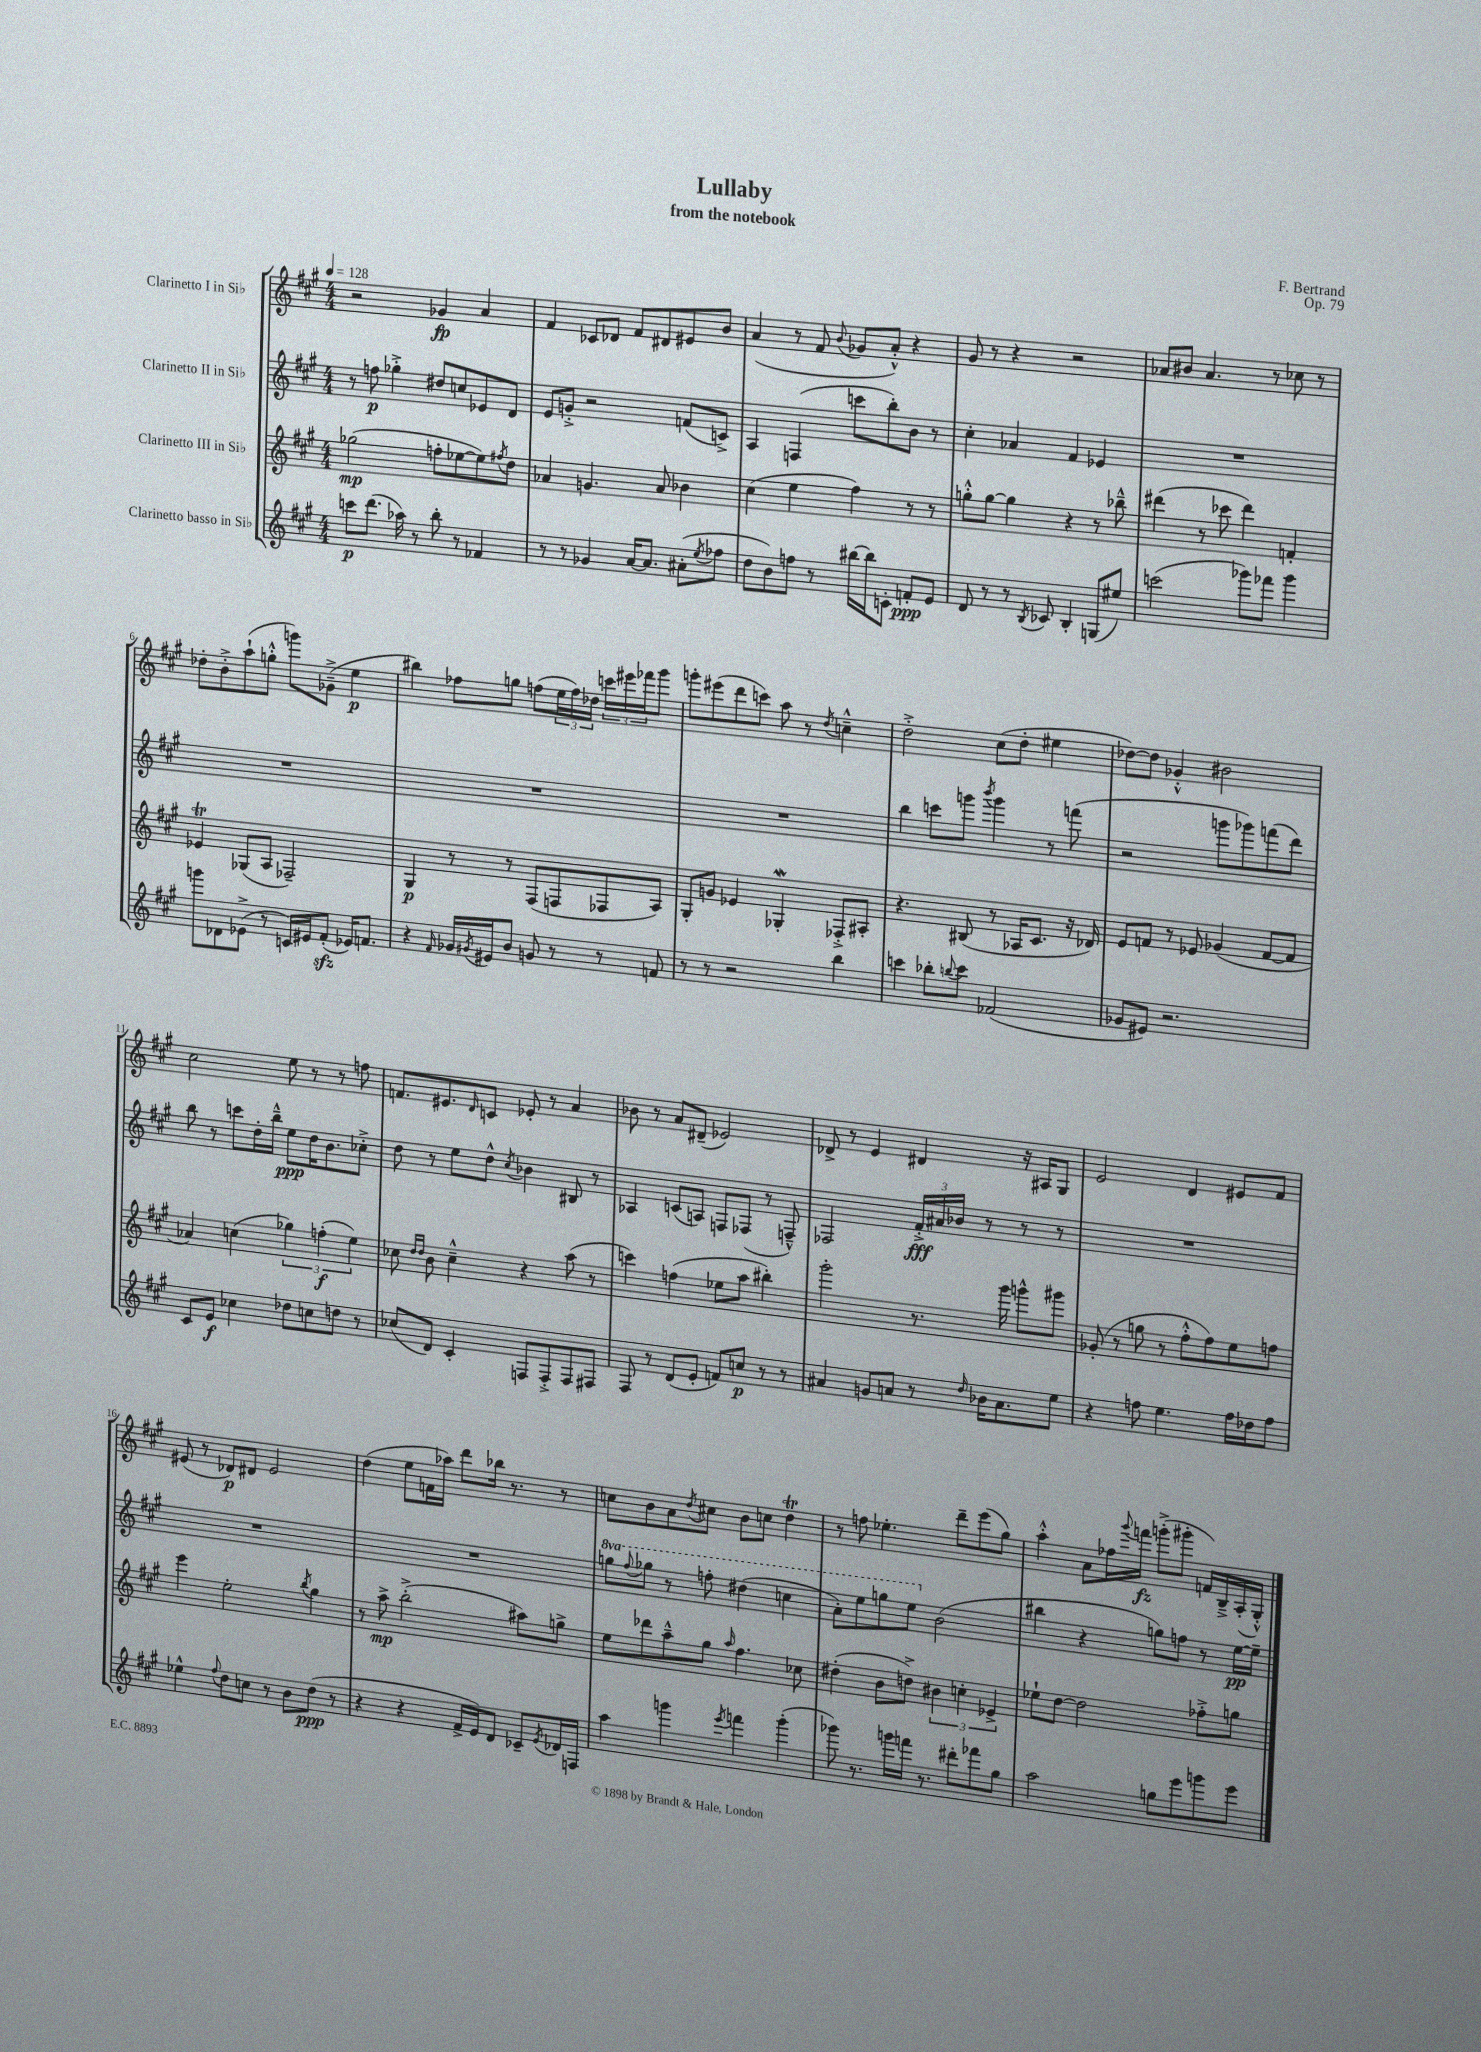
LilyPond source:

\header { title = "Lullaby" composer = "F. Bertrand" subtitle = "from the notebook" opus = "Op. 79" }
<<
\new StaffGroup <<
\new Staff = "s0" \with { instrumentName = "Clarinetto I in Sib" } {
    \clef treble \key a \major \numericTimeSignature \time 4/4 \tempo 4 = 128
    r2 ges'4\fp a'4 |
    fis'4 ces'8 des'8 fis'8 dis'8 eis'8 b'8 |
    a'4( r8 fis'8 \appoggiatura { b'8 } ges'8 a'8-.-^) r4 |
    gis'8 r8 r4 r2 |
    aes'8 bis'8 aes'4. r8 ces''8 r8 |
    des''8-. b'8-.-> a''8-!( g''8-.-^ g'''8) ges'8--->( e''4\p |
    bis''4) fes''8 g''8 f''8( \tuplet 3/2 { e''16 f''16) des''16 } \tuplet 3/2 { c'''16 eis'''16 fes'''16 } gis'''8 |
    g'''8-. eis'''8( d'''8 c'''8) a''8 r8 \acciaccatura { d''8 } c''4---^ |
    d''2-.-> cis''8( d''8-. eis''4 |
    des''8~) des''8 ges'4-.-^ bis'2 |
    cis''2 e''8 r8 r8 f''8 |
    f'8. eis'8. \grace { d'16 } c'8 ees'8-. r8 a'4 |
    bes'8 r8 a'8 dis'8--( ees'2) |
    des'8-> r8 e'4 dis'4 r16 ais16 gis8 |
    e'2 d'4 eis'8 fis'8 |
    eis'8( r8 des'8\p) dis'8 eis'2 |
    d''4( e''8 f'16 aes''16) d'''8 bes''16 r8. r8 |
    c''8 b'8 a'8 \acciaccatura { d''8 } cis''8 b'8 c''8 d''4\trill |
    r8 f''8 ees''4.-. d'''8-- e'''8( gis''8) |
    a''4-.-^ a'8 fes''16 \appoggiatura { gis'''8 } f'''16\fz g'''8-.->( gis'''8-. f'16) b16---> a16-.( gis16-.-^) \bar "|." |
}
\new Staff = "s1" \with { instrumentName = "Clarinetto II in Sib" } {
    \clef treble \key a \major \numericTimeSignature \time 4/4 \set Staff.ottavationMarkups = #ottavation-simple-ordinals
    r8 f''8\p ges''4-.-> dis''8 c''8 ees'8 d'8 |
    e'8 g'8-.-> r2 f'8( c'8->) |
    a4 f4( c'''8 b''8-.) b'8 r8 |
    cis''4-. aes'4 fis'4 ees'4 |
    R1 |
    R1 |
    R1 |
    R1 |
    b''4 c'''8 g'''8 \acciaccatura { b'''8 } g'''4 r8 f'''8( |
    r2 g'''8 ges'''8) f'''8( d'''8) |
    b''8 r8 c'''8 d''16-. b''16---^ e''8\ppp d''16 b'8. ces''8-.-> |
    d''8 r8 e''8 d''8-^ \acciaccatura { cis''8 } bes'4 bis8 r8 |
    aes4 c'8( a8) f8 fes8( r8 f8---^) |
    fes2 \tuplet 3/2 { fis'16-.->\fff ais'16 bes'16 } r8 r8 r8 |
    R1 |
    R1 |
    R1 |
    \ottava #1 g'''8 \appoggiatura { fis'''8 } ges'''8 r8 f'''8-. dis'''4( c'''4 |
    a''8-.) e'''8 g'''8 e'''8 \ottava #0 b'2( |
    bis''4 r4 g''8) f''8 r8 e''16~\pp e''16-- \bar "|." |
}
\new Staff = "s2" \with { instrumentName = "Clarinetto III in Sib" } {
    \clef treble \key a \major \numericTimeSignature \time 4/4
    ges''2\mp( f''8-. ees''8~ ees''8) \acciaccatura { fis''8 } d''8 |
    aes'4 g'4. aes'8 bes'4 |
    cis''4( e''4 fis''4) r8 r8 |
    g''8-.-^ g''8~ g''4 r4 r8 bes''8---^ |
    dis'''4( r8 ces'''8 dis'''4) f'4-. |
    ees'4\trill ges8( a8 fes2--) |
    gis4\p r8 r8 fis8( f8 fes8 a8) |
    gis8-. g'8 ees'4 ges4-.\mordent fes8-.-> ais8-. |
    r4. bis8( r8 aes16 cis'8. r16 des'16) |
    e'8 f'8 r8 ees'8 ges'4( f'8~ f'8 |
    aes'4) c''4( \tuplet 3/2 { ges''4) f''4-.\f( e''4) } |
    ces''8 \grace { d''16 d''16 } b'8 ces''4---^ r4 a''8( r8 |
    c'''4) f''4( ees''8 a''8 bis''4-.) |
    gis'''2-. r8. gis'''16 g'''8-^ gis'''8 |
    ges'8-.( r8 g''8 r8 fis''8-.-^ fis''8) e''8 f''8 |
    e'''4 e''2-. \acciaccatura { b''8 } gis''4 |
    r8 a''8->\mp b''2-.->( ais''8) g''8-> |
    e''8 des'''8 a''8---^ gis''8 \grace { a''16 } fis''4. ces''8 |
    dis''4-.( b'8 d''8->) \tuplet 3/2 { bis'4 c''4-. ees'4-> } |
    ees''8-! d''8~ d''2 fes''8-.-> g''8 \bar "|." |
}
\new Staff = "s3" \with { instrumentName = "Clarinetto basso in Sib" } {
    \clef treble \key a \major \numericTimeSignature \time 4/4
    c'''8\p d'''8.( aes''16) r8 b''8-. r8 fes'4 |
    r8 r8 ges'4 a'16~ a'8. ais'8-.( \acciaccatura { e''8 } fes''8 |
    d''8 b'8) f''8 r8 bis''16~ bis''16 c'8-. f'8-.\ppp e'8 |
    d'8 r8 r8 \acciaccatura { b8 } ces'8 b4-. g8( eis''8) |
    c'''2( ges'''8) fes'''8 ges'''4 |
    g'''8 des'8 ees'8->( r8 c'16) eis'16 fis'8-.\sfz( ees'16) f'8. |
    r4 \grace { fis'16 } ges'16 \acciaccatura { gis'8 } eis'16 b'8 g'8 r8 r8 f'8 |
    r8 r8 r2 b''4 |
    c'''4 bes''8-. \appoggiatura { b''8 } c'''8 fes'2( |
    ges'8 eis'8) r2. |
    cis'8 e'8\f ces''4 des''8 c''8 d''8 r8 |
    ces''8( d'8) cis'4-. f8 f8-.-> f8 fis8 |
    fis8 r8 d'8( e'8-. f'8) c''8\p r8 r8 |
    ais'4 g'8 a'8 r8 \grace { d''16 } bes'16 a'8. e''8 |
    r4 f''8 e''4. f''16 des''16 f''8 |
    ees''4-^ \appoggiatura { fis''8 } d''8 c''8 r8 b'8 d''8\ppp( r8 |
    r4 r4 fis'16-> e'16) d'8 ces'8-- \acciaccatura { e'8 } des'16 f16 |
    a''4 g'''4 \acciaccatura { e'''8 } f'''4 g'''4-.( |
    ges'''8) r8. g'''16 f'''16 r8. dis'''8-. fes'''8 gis''8 |
    a''2 g''8 e'''8 g'''8 e'''8 \bar "|." |
}
>>
>>
